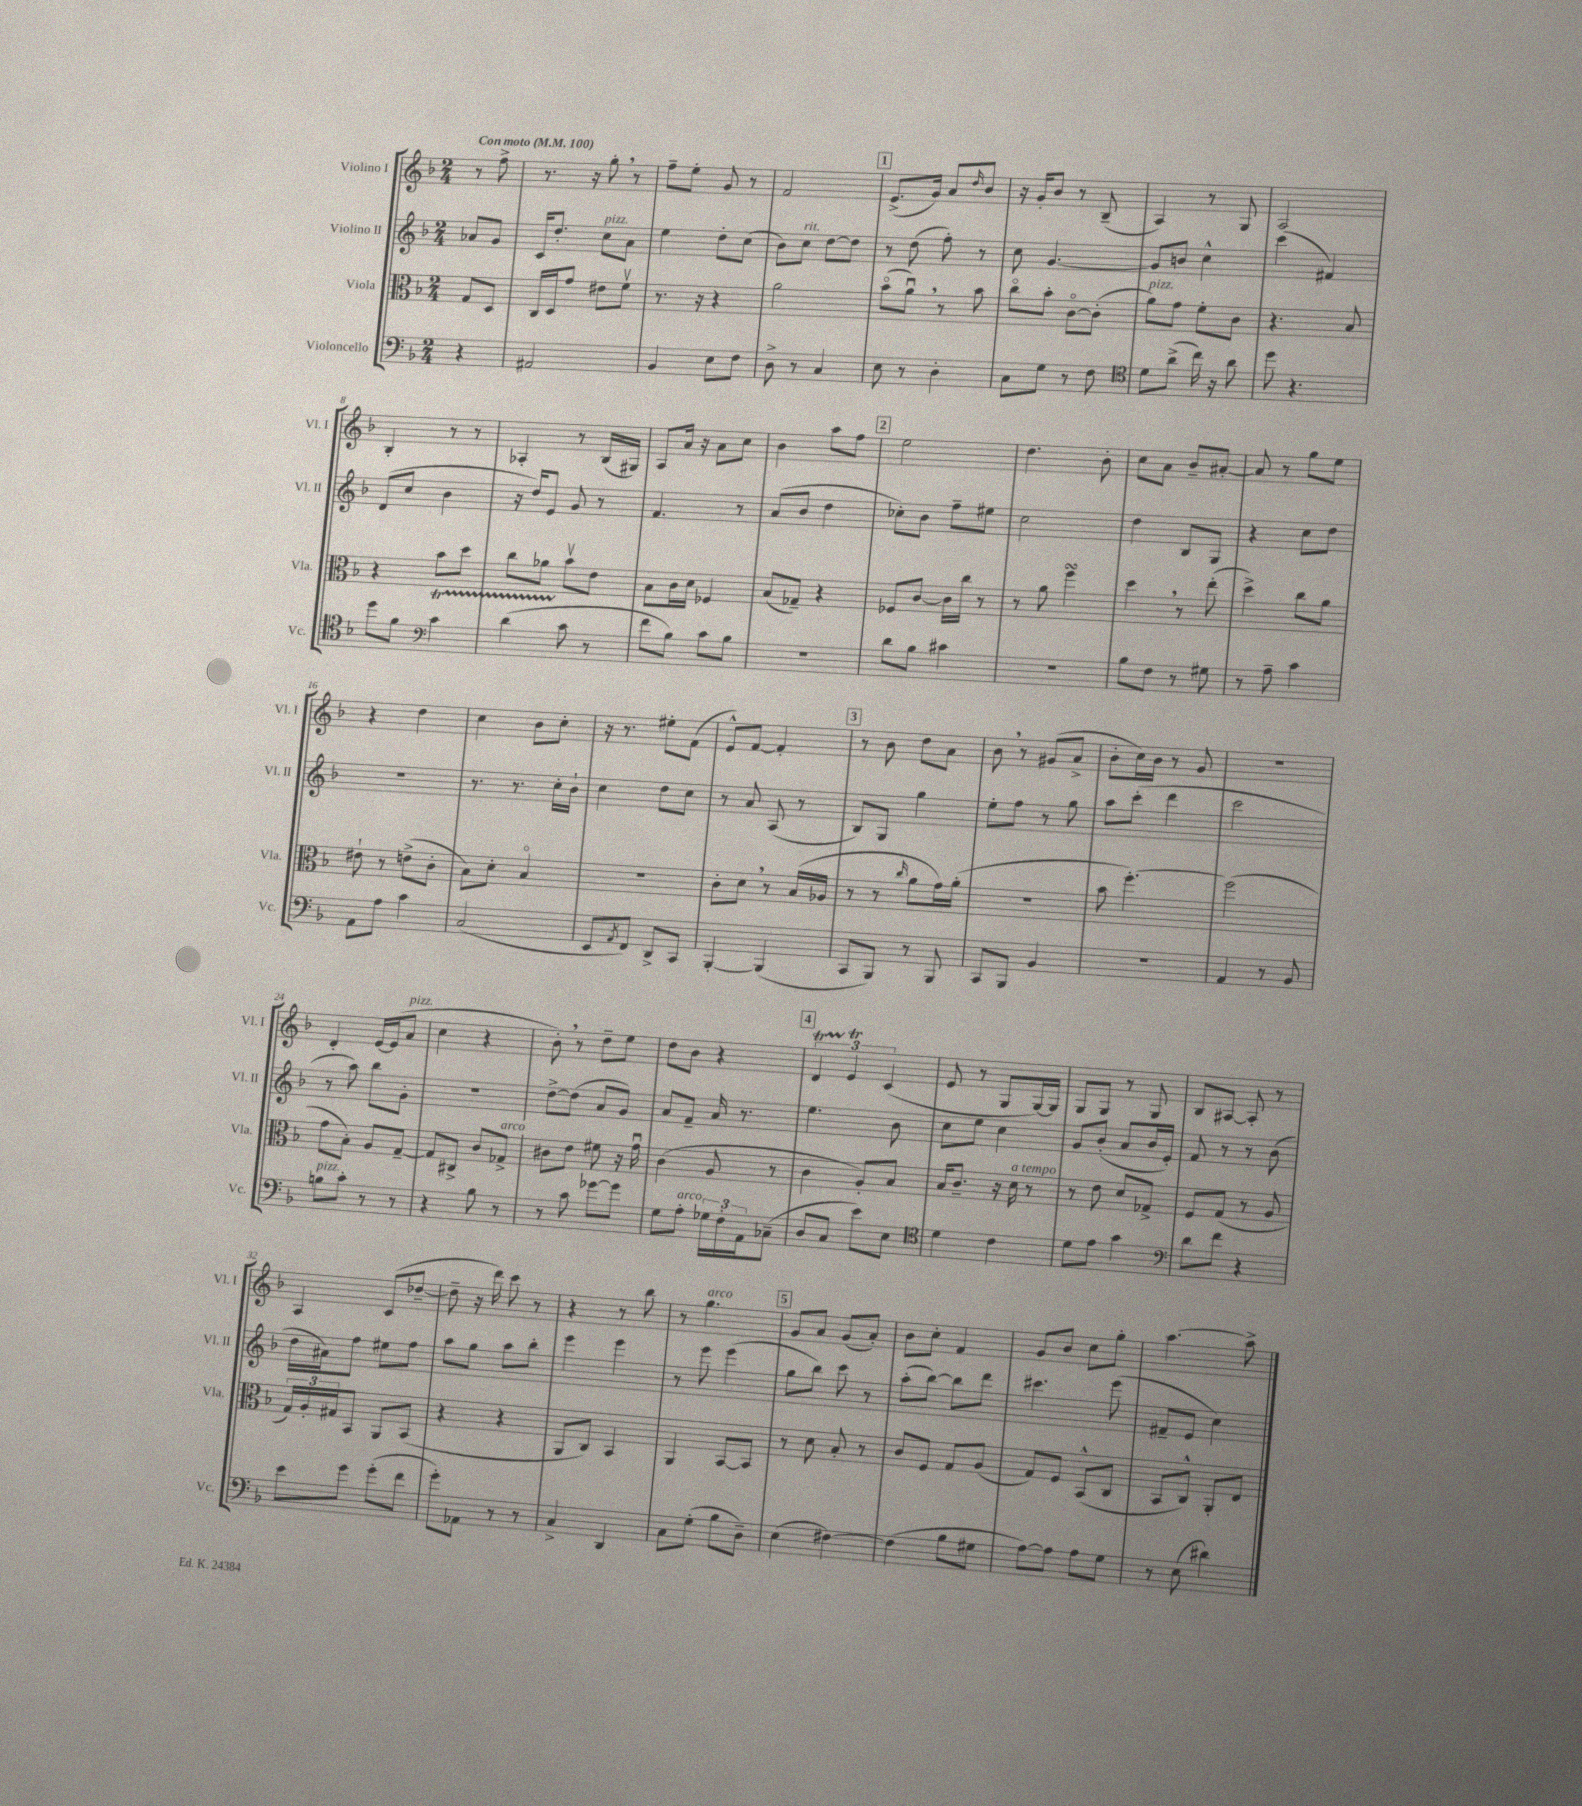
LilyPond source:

<<
\new StaffGroup <<
\new Staff = "s0" \with { instrumentName = "Violino I" shortInstrumentName = "Vl. I" } {
    \clef treble \key f \major \numericTimeSignature \time 2/4 \partial 4 \tempo "Con moto" 4 = 100
    r8 f''8-> |
    r8. r16 g''8-. \breathe r8 |
    f''8-- e''8-. g'8 r8 |
    f'2 |
    \mark \markup { \box "1" } e'8.->( g'16) a'8 \grace { d''16 } bes'8 |
    r16 g'16-. bes'8 r8 bes8--( |
    a4) r8 g8 |
    a2 |
    bes4-. r8 r8 |
    aes4-. r8 bes16( gis16) |
    a8 a'16 r16 a'8 c''8 |
    bes'4 a''8 f''8 |
    \mark \markup { \box "2" } e''2 |
    d''4. bes'8-. |
    c''8 a'8 bes'8-- ais'8~-. |
    ais'8 r8 g''8 e''8 |
    r4 d''4 |
    c''4 bes'8 c''8-. |
    r16 r8. eis''8-. f'8( |
    e'8-^) f'8~ f'4-. |
    \mark \markup { \box "3" } r8 bes'8 d''8 a'8 |
    bes'8 \breathe r8 gis'8( a'8-> |
    bes'8-. c''16) bes'16 r8 g'8 |
    r2 |
    d'4-. e'16~ e'16( a'8^\markup { \italic "pizz." } |
    c''4 r4 |
    bes'8-.) \breathe r8 d''8-- e''8 |
    d''8 bes'8 r4 |
    \mark \markup { \box "4" } \tuplet 3/2 { d'4\startTrillSpan e'4\trill\stopTrillSpan c'4( } |
    e'8 r8 g8 g16~) g16 |
    g8 g8 r8 g8 |
    bes8 ais8~ ais8-. r8 |
    a4 c'8( des''8~-- |
    des''8-- r16 d'''16) c'''8 r8 |
    r4 r8 bes''8 |
    r8 g''4.^\markup { \italic "arco" } |
    \mark \markup { \box "5" } g'8 a'8 g'8( a'8-.) |
    bes'8 c''8-. f'4 |
    g'8 bes'8 c''8 g''8-. |
    a''4.~ a''8-> \bar "|." |
}
\new Staff = "s1" \with { instrumentName = "Violino II" shortInstrumentName = "Vl. II" } {
    \clef treble \key f \major \numericTimeSignature \time 2/4 \partial 4
    aes'8 g'8 |
    c'16 d''8.-. c''8^\markup { \italic "pizz." } a'8 |
    e''4 d''8-. c''8( |
    bes'8) c''8^\markup { \italic "rit." } d''8~ d''8 |
    \mark \markup { \box "1" } r8 d''8( f''8-.) r8 |
    c''8 g'4.~ |
    g'8 b'8 c''4-^ |
    c'''4( fis'4) |
    d'8( c''8 bes'4 |
    r16 d''16) e'8 g'8 r8 |
    f'4. r8 |
    a'8( bes'8 d''4 |
    \mark \markup { \box "2" } ces''8-.) bes'8 f''8-- eis''8 |
    c''2 |
    d''4 bes8 g8 |
    r4 c''8 d''8 |
    r2 |
    r8. r8. c''16-. bes'16-! |
    c''4 d''8 c''8 |
    r8 a'8 a8( r8 |
    \mark \markup { \box "3" } bes8) g8 g''4 |
    e''8-. f''8 r8 g''8 |
    a''8 c'''8-.( d'''4 |
    c'''2 |
    r8 a''8) bes''8 g'8-. |
    R2 |
    d''8~-> d''8( a'8 g'8) |
    a'8 f'8-- a'16 r8. |
    \mark \markup { \box "4" } e''4. bes'8 |
    c''8 e''8 c''4 |
    g'8 bes'8-.( a'8 bes'16 e'16-.) |
    f'8 r8 r8 bes'8( |
    d''16 ais'16) f''8 eis''8 f''8 |
    a''8 g''8 a''8 bes''8-. |
    e'''4 e'''4 |
    r8 e'''8 e'''4( |
    \mark \markup { \box "5" } g''8 bes''8) c'''8 r8 |
    a''8-.( bes''8~) bes''8 d'''8 |
    cis'''4. e'''8( |
    fis'8-- e'8 c''4) \bar "|." |
}
\new Staff = "s2" \with { instrumentName = "Viola" shortInstrumentName = "Vla." } {
    \clef alto \key f \major \numericTimeSignature \time 2/4 \partial 4
    g8 d8 |
    c16 d16 g'8 eis'8 f'8\upbow |
    r8. r16 r4 |
    a'2 |
    \mark \markup { \box "1" } bes'8\flageolet( a'8\downbow) \breathe r8 bes'8 |
    c''8\flageolet bes'8-. c'8~\flageolet c'8-.( |
    a'8^\markup { \italic "pizz." }) g'8 f'8-. c'8 |
    r4. bes8 |
    r4 bes'8 d''8 |
    c''8 aes'8 bes'8\upbow e'8 |
    bes8 c'16 d'16 fes4 |
    bes8( ges8--) r4 |
    \mark \markup { \box "2" } fes8 c'8~ c'16 c''16 r8 |
    r8 a'8 f''4\turn |
    d''4 \breathe r8 e''8-.( |
    d''4->) c''8 a'8 |
    eis'8-! r8 e'8->( c'8-. |
    bes8) d'8-. bes4\flageolet |
    R2 |
    c'8-. d'8 \breathe r8 bes16( aes16 |
    \mark \markup { \box "3" } r8 r8 \grace { c''16 } a'8 g'16) a'16-.( |
    R2 |
    bes'8 f''4.~-.) |
    f''2( |
    g'8 bes8-.) a8 g8~-- |
    g8 cis8-> c'8 ges8->^\markup { \italic "arco" } |
    cis'8 e'8 fis'8 r16 g'16\downbow |
    c'4( a8 r8 |
    \mark \markup { \box "4" } c'4 a8-.) bes8 |
    bes16 c'8.-- r16 d'16^\markup { \italic "a tempo" } r8 |
    r8 e'8 d'8 ges8-> |
    f8 g8( r8 a8 |
    \tuplet 3/2 { g16) a16-. gis16 } bes,8 a,8 bes,8( |
    r4 r4 |
    a,8 c8) bes,4 |
    a,4 bes,8~ bes,8 |
    \mark \markup { \box "5" } r8 d'8 bes8-. r8 |
    c'8 f8 g8 a8( |
    g8) f8 bes,8-^( c8 |
    bes,8 c8-^) a,8-. e8 \bar "|." |
}
\new Staff = "s3" \with { instrumentName = "Violoncello" shortInstrumentName = "Vc." } {
    \clef bass \key f \major \numericTimeSignature \time 2/4 \partial 4
    r4 |
    ais,2 |
    bes,4 e8 f8 |
    d8-> r8 c4 |
    \mark \markup { \box "1" } e8 r8 d4-. |
    c8 g8 r8 f8 |
    \clef tenor d'8 a'8->( c''16) r16 a'8 |
    d''8 r4. |
    d''8 f'8 \clef bass c'4\startTrillSpan |
    d'4( c'8\stopTrillSpan r8 |
    f'8 bes8) c'8 bes8 |
    R2 |
    \mark \markup { \box "2" } d'8 bes8 cis'4 |
    r2 |
    bes8 f8 r8 gis8 |
    r8 a8-- c'4 |
    a,8 a8 c'4 |
    c2( |
    e,8 \acciaccatura { a,8 } f,8) d,8-> c,8 |
    bes,,4~-. bes,,4( |
    \mark \markup { \box "3" } c,8 bes,,8) r8 bes,,8 |
    c,8 bes,,8 bes,4 |
    R2 |
    a,4 r8 bes,8 |
    b8^\markup { \italic "pizz." } c'8-. r8 r8 |
    r4 bes8 r8 |
    r8 c'8 ges'8~ ges'8 |
    g8 a8-.^\markup { \italic "arco" } \tuplet 3/2 { ges16 f16-. a,16 } ces8--( |
    \mark \markup { \box "4" } d8 c8 e'8) e8 |
    \clef tenor d'4 c'4 |
    d'8 e'8 g'4 |
    \clef bass d'8 f'8 r4 |
    e'8 g'8 g'8-.( f'8 |
    g'8-.) aes,8 r8 r8 |
    c4-> d,4 |
    c8 g8-.( bes8 d8--) |
    \mark \markup { \box "5" } e4( fis4~) |
    fis4( bes8 gis8 |
    a8~) a8 a8 g8 |
    r8 e8( dis'4) \bar "|." |
}
>>
>>
